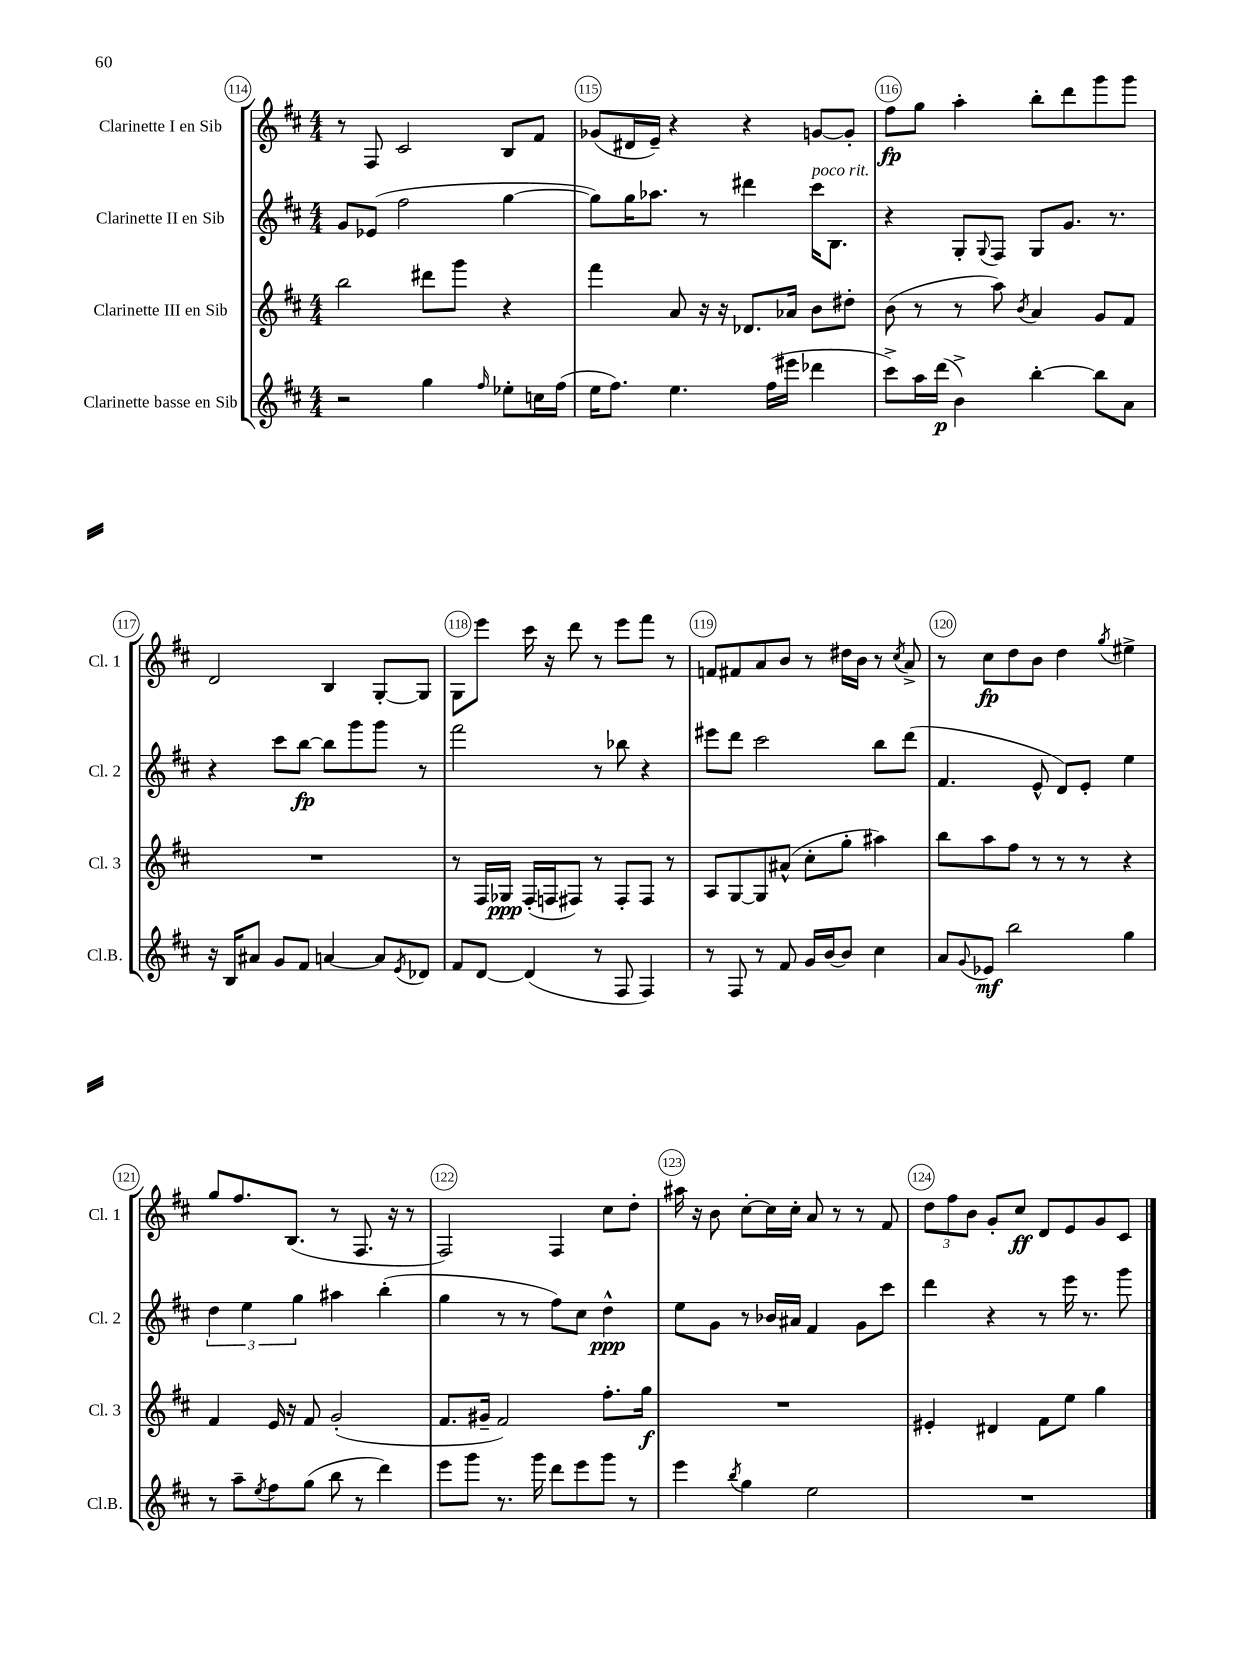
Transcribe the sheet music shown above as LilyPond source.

<<
\new StaffGroup <<
\new Staff = "s0" \with { instrumentName = "Clarinette I en Sib" shortInstrumentName = "Cl. 1" } {
    \clef treble \key d \major \numericTimeSignature \time 4/4
    r8 fis8 cis'2 b8 fis'8 |
    ges'8( dis'16 e'16--) r4 r4 g'8~ g'8-. |
    fis''8\fp g''8 a''4-. b''8-. d'''8 g'''8 g'''8 |
    d'2 b4 g8~-. g8 |
    g8 e'''8 cis'''16 r16 d'''8 r8 e'''8 fis'''8 r8 |
    f'8 fis'8 a'8 b'8 r8 dis''16 b'16 r8 \acciaccatura { cis''8 } a'8-> |
    r8 cis''8\fp d''8 b'8 d''4 \acciaccatura { g''8 } eis''4-> |
    g''8 fis''8. b8.( r8 fis8. r16 r8 |
    fis2) fis4 cis''8 d''8-. |
    ais''16 r16 b'8 cis''8~-. cis''16 cis''16-. a'8 r8 r8 fis'8 |
    \tuplet 3/2 { d''8 fis''8 b'8 } g'8-. cis''8\ff d'8 e'8 g'8 cis'8 \bar "|." |
}
\new Staff = "s1" \with { instrumentName = "Clarinette II en Sib" shortInstrumentName = "Cl. 2" } {
    \clef treble \key d \major \numericTimeSignature \time 4/4
    g'8 ees'8( fis''2 g''4~ |
    g''8) g''16 aes''8. r8 dis'''4 cis'''16^\markup { \italic "poco rit." } b8. |
    r4 g8-. \appoggiatura { g8 } fis8 g8 g'8. r8. |
    r4 cis'''8 b''8~\fp b''8 g'''8 g'''8 r8 |
    fis'''2 r8 bes''8 r4 |
    eis'''8 d'''8 cis'''2 b''8 d'''8( |
    fis'4. e'8-^ d'8) e'8-. e''4 |
    \tuplet 3/2 { d''4 e''4 g''4 } ais''4 b''4-.( |
    g''4 r8 r8 fis''8) cis''8 d''4-^\ppp |
    e''8 g'8 r8 bes'16 ais'16 fis'4 g'8 cis'''8 |
    d'''4 r4 r8 e'''16 r8. g'''8 \bar "|." |
}
\new Staff = "s2" \with { instrumentName = "Clarinette III en Sib" shortInstrumentName = "Cl. 3" } {
    \clef treble \key d \major \numericTimeSignature \time 4/4
    b''2 dis'''8 g'''8 r4 |
    fis'''4 a'8 r16 r16 des'8. aes'16 b'8 dis''8-. |
    b'8( r8 r8 a''8) \acciaccatura { b'8 } a'4 g'8 fis'8 |
    R1 |
    r8 fis16 ges16\ppp fis16-.( f16 fis8) r8 fis8-. fis8 r8 |
    a8 g8~ g8 ais'8-^( cis''8-. g''8-. ais''4) |
    b''8 a''8 fis''8 r8 r8 r8 r4 |
    fis'4 e'16 r16 fis'8 g'2-.( |
    fis'8. gis'16-- fis'2) fis''8.-. g''16\f |
    R1 |
    eis'4-. dis'4 fis'8 e''8 g''4 \bar "|." |
}
\new Staff = "s3" \with { instrumentName = "Clarinette basse en Sib" shortInstrumentName = "Cl.B." } {
    \clef treble \key d \major \numericTimeSignature \time 4/4
    r2 g''4 \grace { fis''16 } ees''8-. c''16 fis''16( |
    e''16 fis''8.) e''4. fis''16( eis'''16 des'''4 |
    cis'''8->) a''16 d'''16\p( b'4->) b''4~-. b''8 a'8 |
    r16 b16 ais'8 g'8 fis'8 a'4~ a'8 \acciaccatura { e'8 } des'8 |
    fis'8 d'8~ d'4( r8 fis8 fis4) |
    r8 fis8 r8 fis'8 g'16 b'16~ b'8 cis''4 |
    a'8 \appoggiatura { g'8 } ees'8\mf b''2 g''4 |
    r8 a''8-- \acciaccatura { e''8 } fis''8 g''8( b''8 r8 d'''4) |
    e'''8 g'''8 r8. g'''16 d'''8 e'''8 g'''8 r8 |
    e'''4 \acciaccatura { b''8 } g''4 e''2 |
    R1 \bar "|." |
}
>>
>>
\layout { \context { \Score currentBarNumber = #114 \override BarNumber.break-visibility = ##(#f #t #t) barNumberVisibility = #all-bar-numbers-visible \override BarNumber.stencil = #(make-stencil-circler 0.1 0.3 ly:text-interface::print) } }
